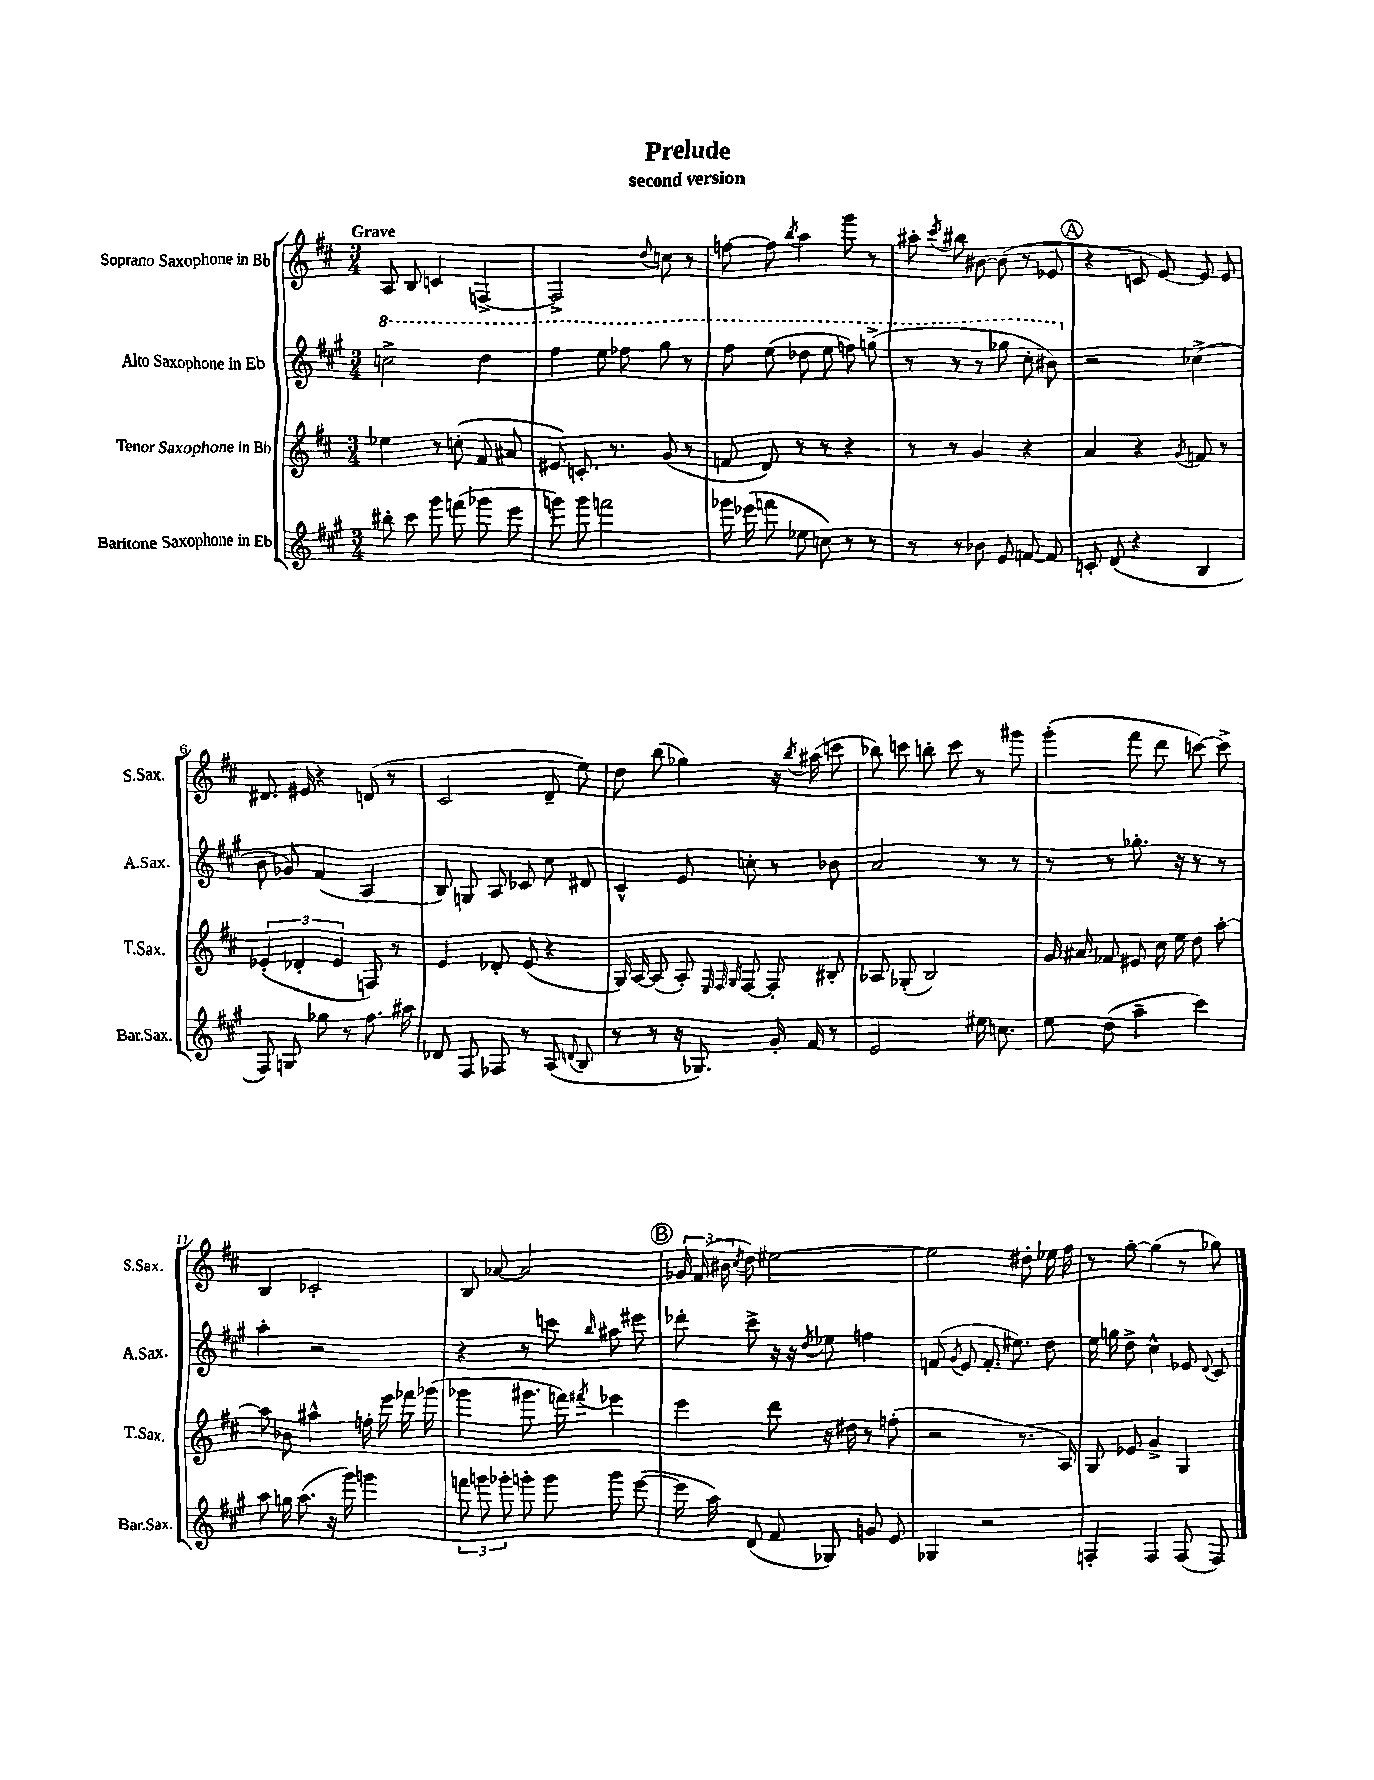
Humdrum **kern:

**kern	**kern	**kern	**kern
*part4	*part3	*part2	*part1
*staff4	*staff3	*staff2	*staff1
*I"Baritone Saxophone in Eb	*I"Tenor Saxophone in Bb	*I"Alto Saxophone in Eb	*I"Soprano Saxophone in Bb
*I'Bar.Sax.	*I'T.Sax.	*I'A.Sax.	*I'S.Sax.
*clefG2	*clefG2	*clefG2	*clefG2
*k[f#c#g#]	*k[f#c#]	*k[f#c#g#]	*k[f#c#]
*M3/4	*M3/4	*M3/4	*M3/4
*	*	*8va	*
=1	=1	=1	=1
!	!	!	!LO:TX:a:B:t=Grave
8bb#X'\	4ee-X\	2cccn^\	8A/
8ccc#\	.	.	8B/
8ggg#\	8r	.	4cn/
(8fffn\	(8ccn'\	.	.
8ggg-X\	8f#/	4ddd\	[4Fn^/
8eee\	8a#X/	.	.
=2	=2	=2	=2
8gggn\)	8e#X/)	4fff#\	2F^/]
8ggg\	8.cn'/	.	.
2fffn\	.	8eee\	.
.	8.r	.	.
.	.	8fff-X\	.
.	.	.	8qqdd/
.	(8g/	8ggg#\	8ccn\
.	8r	8r	8r
=3	=3	=3	=3
16ggg-X\	8fn/	8fff#\	[8ffn\
(16eee-X\	.	.	.
8fffn\	8d/)	(8eee\	8ff\]
.	.	.	8qbb/
8ee-X\	8r	8ddd-X\	4aa\
8ccn\)	8r	8eee\	.
8r	4r	8fffn\)	8ggg\
8r	.	(8gggn^\	8r
=4	=4	=4	=4
8r	8r	8r	8aa#X'\
.	.	.	8qccc#/
8r	8r	8r	8bb#X\
8b-X\	4g/	8r	[8b#X\
8e/	.	8ggg-X\	(8b#\]
[8fn/	4r	8ccc#'\	8r
8f/]	.	8bb#X\)	8e-X/
!!LO:REH:place=s1:t=A
=5	=5	=5	=5
*	*	*X8va	*
8cn'/	4a/	2r	4r
(8d/	.	.	.
4r	4r	.	8cn/
.	.	.	[8e/)
.	8qg/	.	.
4B/	8fn/	(4cc-X^\	8e/]
.	8r	.	8e/
!!LO:LB:g=z
=6	=6	=6	=6
8F#/)	(6e-X'/	8b\	8.d#X/
8Gn/	.	8g-X/)	.
.	6d-X'/	.	.
.	.	.	16e#X/
8gg-X\	.	(4f#/	4r
.	6e-/	.	.
8r	.	.	.
8.ff#\	8Fn/)	4A/	(8dn/
.	8r	.	8r
16aa#X\	.	.	.
=7	=7	=7	=7
8d-X/	4e/	8B/)	2c#/
8F#/	.	8Gn/	.
8F-X/	8d-X'/	8A/	.
8r	(8e/	8c-X/	.
(8A/	4r	8cc#\	8d~/
8qqdn/	.	.	.
8B/	.	8d#X/	8ee\)
=8	=8	=8	=8
8r	16G/)	4c#^^/	8dd\
.	[16A/	.	.
8r	(8A/]	.	(8bb\
16r	8A'/)	8e/	4gg-X\)
8.G-X/)	.	.	.
.	32qqE/	.	.
.	32qqF#/	.	.
.	32qqG/	.	.
.	[8F#/	8ccn'\	.
16g#'/	8F#'/]	8r	16r
.	.	.	8qbb/
16f#/	.	.	(16aa#X\
8r	8B#X'/	8b-X\	8cccn\
=9	=9	=9	=9
2e/	8A-X/	2a/	8bb-X\)
.	(8G-X'/	.	8cccn\
.	2B/)	.	8bbn'\
.	.	.	8ccc\
16ee#X\	.	8r	8r
8.ccn\	.	.	.
.	.	8r	8ggg#X\
=10	=10	=10	=10
8ee\	16g/	8r	(4ggg'\
.	16a#X/	.	.
(8dd\	8f-X/	8r	.
4aa~\	8e#X/	8.gg-X'\	8fff#\
.	16cc#\	.	8ddd\
.	16ee\	16r	.
4ccc#\)	8dd\	8r	[8cccn\)
.	[8aa'\	8r	8ccc^\]
!!LO:LB:g=z
=11	=11	=11	=11
8aa\	8aa\]	4aa'\	4B/
16ggn\	8b-X\	.	.
(8.aa\	.	.	.
.	4aa#X^^\	2r	2c-X'/
16r	.	.	.
16ggg#\)	.	.	.
4gggn\	16ffn'\	.	.
.	16eee\	.	.
.	16fff-X\	.	.
.	(16ggg-X\	.	.
=12	=12	=12	=12
12fffn\	4ggg-X\	4r	8B/
12gggn\	.	.	.
.	.	.	[8a-X/
12ggg-X'\	.	.	.
8gggn'\	8.ggg#X\	8r	2a-/]
8ggg\	.	8cccn\	.
.	16fffn\)	.	.
.	8qfff#X/	16qqbb/	.
8ggg\	4eee-X\	8aa#X\	.
([8eee\	.	8eee#X\	.
!!LO:REH:place=s1:t=B
=13	=13	=13	=13
16eee\]	4eee\	8ddd-X'\	24g-X/
.	.	.	(24f#/
16aa\)	.	.	.
.	.	.	24b#X\
.	.	.	8qcc#/
(8d/	.	8ccc#^\	8dd\)
8f#/	8ddd\	16r	[2ee#X\
.	.	16r	.
.	.	8qdd/	.
8G-X/)	16r	8ee-X\	.
.	16dd#X\	.	.
8gn/	8r	4ffn\	.
8e/	(8ffn'\	.	.
=14	=14	=14	=14
4G-X/	2r	(8fn/	2ee#\]
.	.	8qg#/	.
.	.	8e/	.
2r	.	8.f'/	.
.	.	8.ee#X\)	.
.	8.r	.	8dd#X'\
.	.	8dd\	16ee-X\
.	16A/)	.	16ff#\
=15	=15	=15	=15
4Fn'/	8G/	16ee\	8r
.	.	16ggn\	.
.	8e-X/	8dd^\	[8gg'\
4F/	4g^/	4cc#^^\	(4gg\]
(8F/	4G/	8e-X/	8r
.	.	8qqd/	.
8F/)	.	8c#/	8gg-X\)
==	==	==	==
*-	*-	*-	*-
